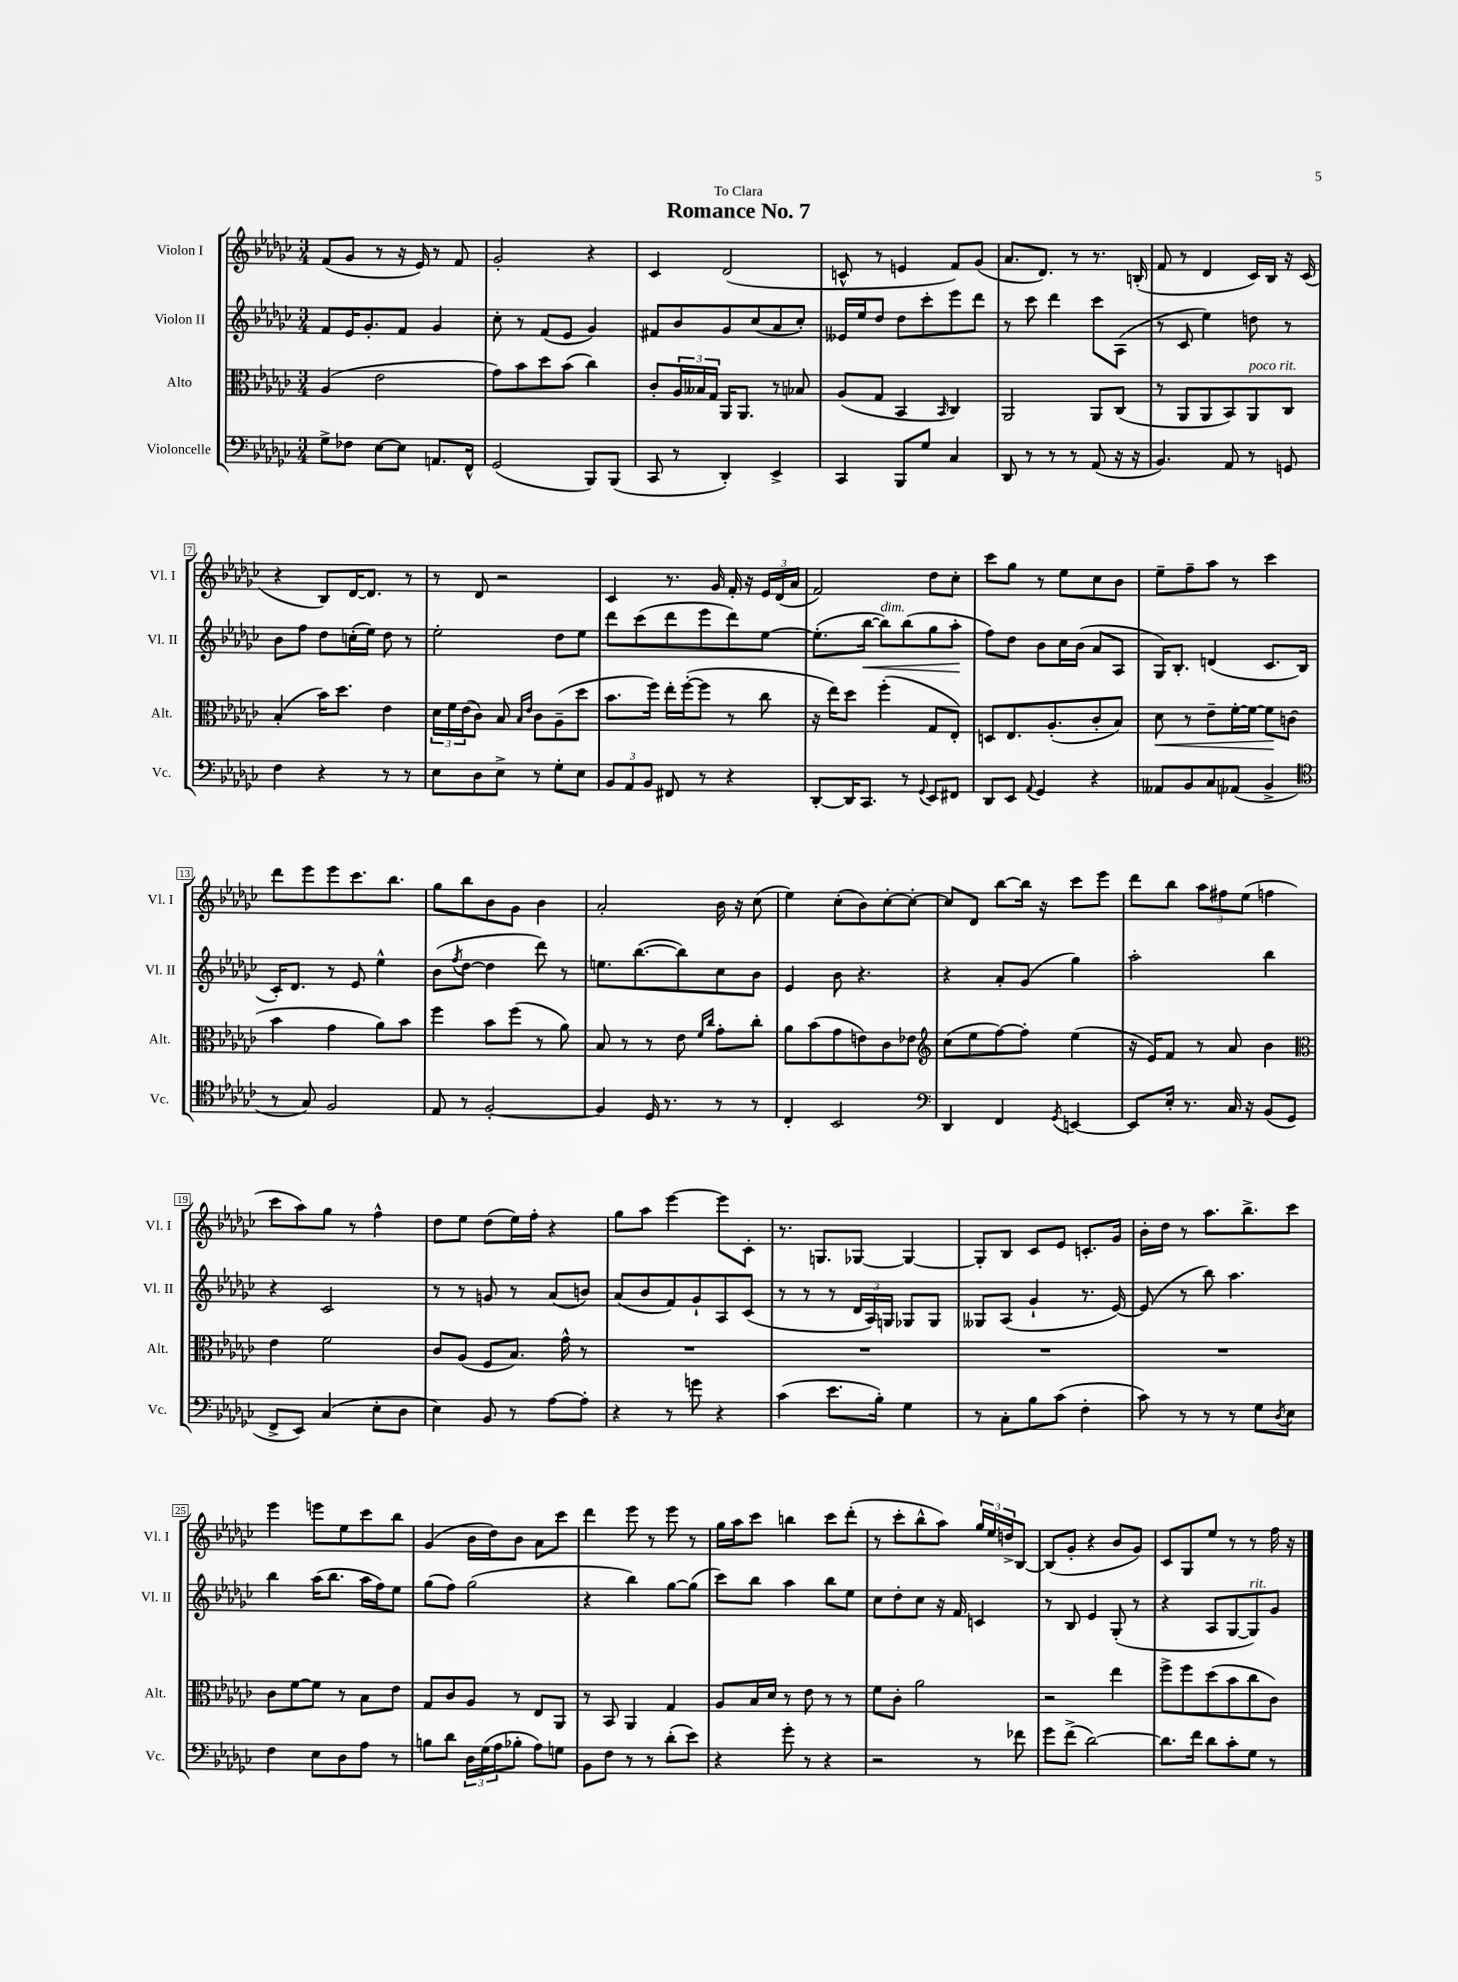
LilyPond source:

\header { title = "Romance No. 7" dedication = "To Clara" }
<<
\new StaffGroup <<
\new Staff = "s0" \with { instrumentName = "Violon I" shortInstrumentName = "Vl. I" } {
    \clef treble \key ges \major \numericTimeSignature \time 3/4
    f'8( ges'8 r8 r16 ees'16) r8 f'8 |
    ges'2-. r4 |
    ces'4 des'2( |
    c'8-^ r8 e'4 f'8) ges'8( |
    aes'8. des'8.) r8 r8. b16-.( |
    f'8 r8 des'4 ces'16) bes16 r16 ces'16( |
    r4 bes8) des'16~ des'8. r8 |
    r8 des'8 r2 |
    ces'4 r8. ges'16 f'16-. r16 \tuplet 3/2 { ees'16 des'16( aes'16 } |
    f'2) des''8 ces''8-. |
    ces'''8 ges''8 r8 ees''8 ces''8 bes'8 |
    ees''8-- f''8-- aes''8 r8 ces'''4 |
    des'''8 ees'''8 ees'''8 ces'''8. bes''8. |
    ges''8 bes''8 bes'8 ges'8 bes'4 |
    aes'2-. bes'16 r16 ces''8( |
    ees''4) ces''8-.( bes'8) ces''8~-. ces''8~-. |
    ces''8 des'8 bes''8~ bes''16 r16 ces'''8 ees'''8 |
    des'''8 bes''8 \tuplet 3/2 { aes''8 fis''8 ees''8( } f''4 |
    ces'''8 aes''8) ges''8 r8 f''4-^ |
    des''8 ees''8 des''8( ees''16) f''16-. r4 |
    ges''8 aes''8 ees'''4~ ees'''8 ces'8-. |
    r8. g8. ges8~ ges4~ |
    ges8-. bes8 ces'8 ees'8 c'8.-. ges'16 |
    bes'16-. des''16 r8 aes''8. bes''8.-> ces'''8 |
    ees'''4 e'''8 ees''8 ces'''8 bes''8 |
    ges'4( bes'16 des''16) bes'8 aes'8 ces'''8 |
    des'''4 ees'''8 r8 ees'''8 r8 |
    ges''16 aes''16 ces'''8 b''4 ces'''8 des'''8-.( |
    r8 ces'''8-. bes''8-^ aes''8) \tuplet 3/2 { ges''16 ees''16 d''16-> } bes8~ |
    bes8( ges'8-. r4 bes'8 ges'8) |
    ces'8 ges8 ees''8 r8 r8 f''16 r16 \bar "|." |
}
\new Staff = "s1" \with { instrumentName = "Violon II" shortInstrumentName = "Vl. II" } {
    \clef treble \key ges \major \numericTimeSignature \time 3/4
    f'8 ees'16 ges'8.-. f'8 ges'4 |
    ces''8-. r8 f'8( ees'8 ges'4) |
    fis'8 bes'8 ges'8 ces''8( aes'8 ces''8-.) |
    eeses'16 ees''16 des''8 des''8 ces'''8-. ees'''8 des'''8 |
    r8 ces'''8 des'''4 ces'''8 aes8( |
    r8 ces'8 ees''4) d''8 r8 |
    bes'8 f''8 des''8 c''16-.( ees''16) des''8 r8 |
    ees''2-. des''8 ees''8 |
    des'''8 ces'''8( des'''8 ees'''8 des'''8) ees''8~ |
    ees''8.-.( bes''16~\< bes''8^\markup { \italic "dim." }) bes''8( ges''8 aes''8-.\! |
    f''8) des''8 bes'8 ces''16 bes'16( aes'8 aes8 |
    ges16) bes8.-. d'4( ces'8. bes16 |
    ces'16-.) des'8. r8 ees'8 ees''4-^ |
    bes'8( \acciaccatura { f''8 } des''8~ des''4 des'''8) r8 |
    e''8. bes''8.~( bes''8) ces''8 bes'8 |
    ees'4 bes'8 r4. |
    r4 aes'8-. ges'8( ges''4) |
    aes''2-. bes''4 |
    r4 ces'2 |
    r8 r8 g'8 r8 aes'8( b'8) |
    aes'8( bes'8 f'8) ges'8-! aes8 ces'8( |
    r8 r8 r8 \tuplet 3/2 { des'16 aes16) g16 } ges8 ges8 |
    geses8 aes8( ges'4-! r8. ees'16~) |
    ees'8( r8 bes''8) aes''4. |
    bes''4 aes''16( bes''8. aes''16 f''16) ees''8 |
    ges''8( f''8) ges''2( |
    r4 bes''4) ges''8~ ges''8( |
    ces'''8) bes''8 aes''4 bes''8 ees''8 |
    ces''8 des''8-. ces''8 r16 f'16 c'4 |
    r8 bes8 ees'4 ges8-.( r8 |
    r4 aes8 ges8~ ges8^\markup { \italic "rit." }) ges'8 \bar "|." |
}
\new Staff = "s2" \with { instrumentName = "Alto" shortInstrumentName = "Alt." } {
    \clef alto \key ges \major \numericTimeSignature \time 3/4
    aes4( ees'2 |
    ges'8) bes'8 des''8 bes'8( ces''4) |
    ces'8-. \tuplet 3/2 { aes16 beses16 ges16 } aes,16 aes,8. r8 bes8 |
    aes8( ges8 bes,4 \grace { bes,16 } ces4) |
    aes,2 aes,8 ces8( |
    r8 aes,8 aes,8 bes,8) aes,8^\markup { \italic "poco rit." } ces8 |
    bes4-.( bes'16) des''8. ees'4 |
    \tuplet 3/2 { des'16 f'16 ees'16( } ces'8) bes8 \grace { bes16 ees'16 } ces'8 aes8--( des''8 |
    bes'8. f''16) ees''16-. f''16~-.( f''8 r8 ces''8 |
    r16 ees''16) des''8 f''4-.( ges8 ees8-.) |
    d8 ees8. aes8.-.( ces'8-. bes8) |
    des'8\< r8 ees'8-- f'16~-. f'16~ f'8\! c'8( |
    bes'4 ges'4 aes'8) bes'8 |
    f''4 bes'8 f''8( r8 aes'8) |
    bes8 r8 r8 ees'8 \grace { f'16 ces''16 } ges'8-. ces''8-. |
    aes'8 bes'8( ges'8 e'8) ces'8 ees'8 |
    \clef treble ces''8( ees''8 f''8~) f''8-. ees''4( |
    r16 ees'16) f'8 r8 aes'8 bes'4 |
    \clef alto ees'4 f'2 |
    ces'8 aes8( f8 bes8.) ges'16-^ r8 |
    R2. |
    R2. |
    R2. |
    R2. |
    ces'8 f'8~ f'8 r8 bes8 ees'8 |
    ges8 ces'8 aes8 r8 ees8 aes,8 |
    r8 bes,8 aes,4 ges4 |
    aes8 bes16 des'16 r8 ees'8 r8 r8 |
    f'8 ces'8-. aes'2 |
    r2 ees''4 |
    f''8-> f''8 des''8( bes'8 ces''8 ces'8) \bar "|." |
}
\new Staff = "s3" \with { instrumentName = "Violoncelle" shortInstrumentName = "Vc." } {
    \clef bass \key ges \major \numericTimeSignature \time 3/4
    ges8-> fes8 ees8~ ees8 a,8. f,16-^ |
    ges,2( bes,,8) bes,,8( |
    ces,8 r8 des,4-.) ees,4-> |
    ces,4 bes,,8 ges8 ces4 |
    des,8 r8 r8 r8 aes,8( r16 r16 |
    bes,4.) aes,8 r8 g,8 |
    f4 r4 r8 r8 |
    ees8 des8 ees8-> r8 ges8-. ees8 |
    \tuplet 3/2 { bes,8 aes,8 bes,8 } fis,8 r8 r4 |
    des,8~-. des,16 ces,8. r8 \appoggiatura { ges,8 } ees,8 fis,8 |
    des,8 ees,8 \appoggiatura { aes,8 } ges,4 r4 |
    aeses,8 bes,8 ces8 aes,8( bes,4-> |
    \clef tenor r8 ges8) f2 |
    ees8 r8 f2~-. |
    f4 des16 r8. r8 r8 |
    ces4-. bes,2 |
    \clef bass des,4 f,4 \acciaccatura { ges,8 } e,4~ |
    e,8 ees16-. r8. ces16 r16 bes,8( ges,8 |
    f,8-> ees,8) ces4( ees8-. des8 |
    ees4) bes,8 r8 aes8~ aes8-. |
    r4 r8 g'8 r4 |
    ces'4( ees'8. bes16-.) ges4 |
    r8 ces8-. bes8 ces'8( f4-. |
    ces'8) r8 r8 r8 ges8 \acciaccatura { des8 } ees8 |
    f4 ees8 des8 aes8 r8 |
    b8 des'8 \tuplet 3/2 { des16 ges16( aes16 } bes8-. aes8) g8 |
    bes,8 f8 r8 r8 des'8-.( ees'8) |
    r4 ges'8-. r8 r4 |
    r2 r8 fes'8 |
    ges'8 f'8->( des'2~) |
    des'8. f'16 des'8 ces'8-. ges8 r8 \bar "|." |
}
>>
>>
\layout { \context { \Score \override BarNumber.stencil = #(make-stencil-boxer 0.1 0.3 ly:text-interface::print) } }
